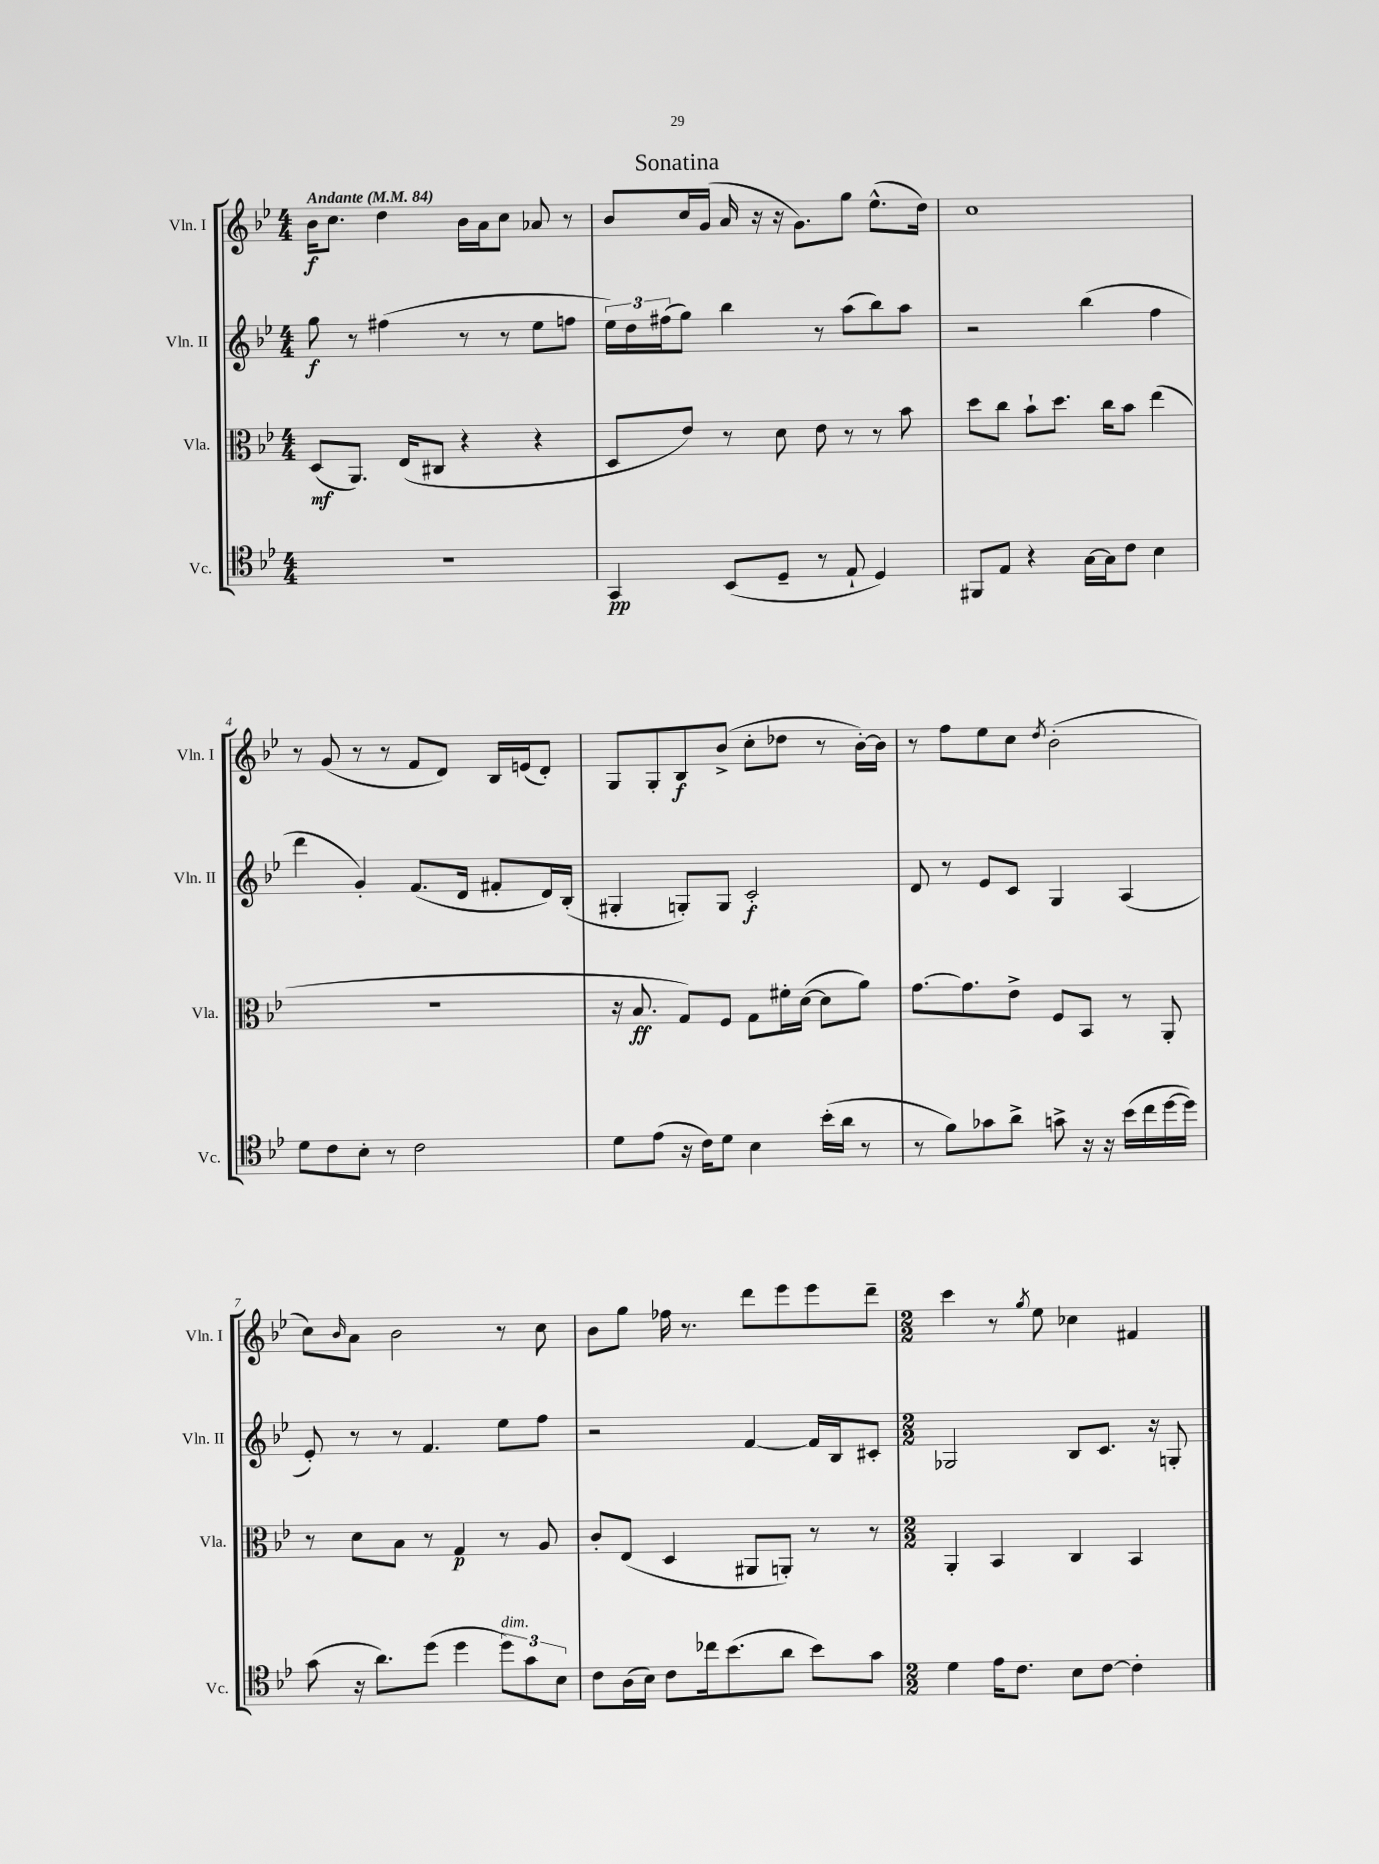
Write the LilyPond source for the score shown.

\header { title = "Sonatina" }
<<
\new StaffGroup <<
\new Staff = "s0" \with { instrumentName = "Vln. I" shortInstrumentName = "Vln. I" } {
    \clef treble \key bes \major \numericTimeSignature \time 4/4 \tempo "Andante" 4 = 84
    bes'16\f c''8. d''4 bes'16 a'16 c''8 aes'8 r8 |
    bes'8 c''16 g'16( a'16 r16 r16 g'8.) g''8 ees''8.-^( d''16) |
    c''1 |
    r8 g'8( r8 r8 f'8 d'8) bes16 e'16( d'8-.) |
    g8 g8-. bes8\f bes'8->( c''8-. des''8 r8 bes'16~-.) bes'16 |
    r8 f''8 ees''8 c''8 \acciaccatura { d''8 } bes'2-.( |
    c''8) \grace { bes'16 } a'8 bes'2 r8 c''8 |
    bes'8 g''8 fes''16 r8. d'''8 ees'''8 ees'''8 d'''8-- |
    \numericTimeSignature \time 2/2 c'''4 r8 \acciaccatura { g''8 } ees''8 ces''4 fis'4 \bar "|." |
}
\new Staff = "s1" \with { instrumentName = "Vln. II" shortInstrumentName = "Vln. II" } {
    \clef treble \key bes \major \numericTimeSignature \time 4/4
    g''8\f r8 fis''4( r8 r8 ees''8 f''8 |
    \tuplet 3/2 { ees''16) d''16 fis''16( } g''8) bes''4 r8 a''8( bes''8) a''8 |
    r2 bes''4( f''4 |
    d'''4 g'4-.) f'8.( d'16 fis'8-. d'16) bes16-.( |
    gis4-. g8-.) g8 c'2-.\f |
    d'8 r8 ees'8 c'8 g4 a4( |
    ees'8-.) r8 r8 f'4. ees''8 f''8 |
    r2 f'4~ f'16 bes16 cis'8-. |
    \numericTimeSignature \time 2/2 ges2 bes8 c'8. r16 g8-. \bar "|." |
}
\new Staff = "s2" \with { instrumentName = "Vla." shortInstrumentName = "Vla." } {
    \clef alto \key bes \major \numericTimeSignature \time 4/4
    d8\mf( a,8.) ees16( cis8 r4 r4 |
    d8 ees'8) r8 d'8 ees'8 r8 r8 bes'8 |
    d''8 c''8 bes'8-! d''8. c''16 bes'8 ees''4( |
    R1 |
    r16 bes8.\ff g8) f8 g8 fis'16-. d'16~( d'8 a'8) |
    g'8.~ g'8. ees'8-> f8 bes,8 r8 a,8-. |
    r8 d'8 bes8 r8 g4\p r8 a8 |
    c'8-. ees8( d4 ais,8 a,8-.) r8 r8 |
    \numericTimeSignature \time 2/2 a,4-. bes,4 c4 bes,4 \bar "|." |
}
\new Staff = "s3" \with { instrumentName = "Vc." shortInstrumentName = "Vc." } {
    \clef tenor \key bes \major \numericTimeSignature \time 4/4
    r1 |
    g,4\pp bes,8( d8-- r8 ees8-! d4) |
    fis,8 ees8 r4 g16~ g16 c'8 bes4 |
    d'8 c'8 bes8-. r8 c'2 |
    d'8 ees'8( r16 c'16) d'8 bes4 bes'16-.( a'16 r8 |
    r8 f'8) ges'8 a'8-> g'8-> r16 r16 bes'16( c''16 d''16~ d''16) |
    g'8( r16 a'8.) d''8( d''4 \tuplet 3/2 { d''8^\markup { \italic "dim." }) g'8 bes8 } |
    c'8 a16( bes16) c'8 ces''16 bes'8.( a'8 bes'8) g'8 |
    \numericTimeSignature \time 2/2 d'4 ees'16 c'8. bes8 c'8~ c'4-. \bar "|." |
}
>>
>>
